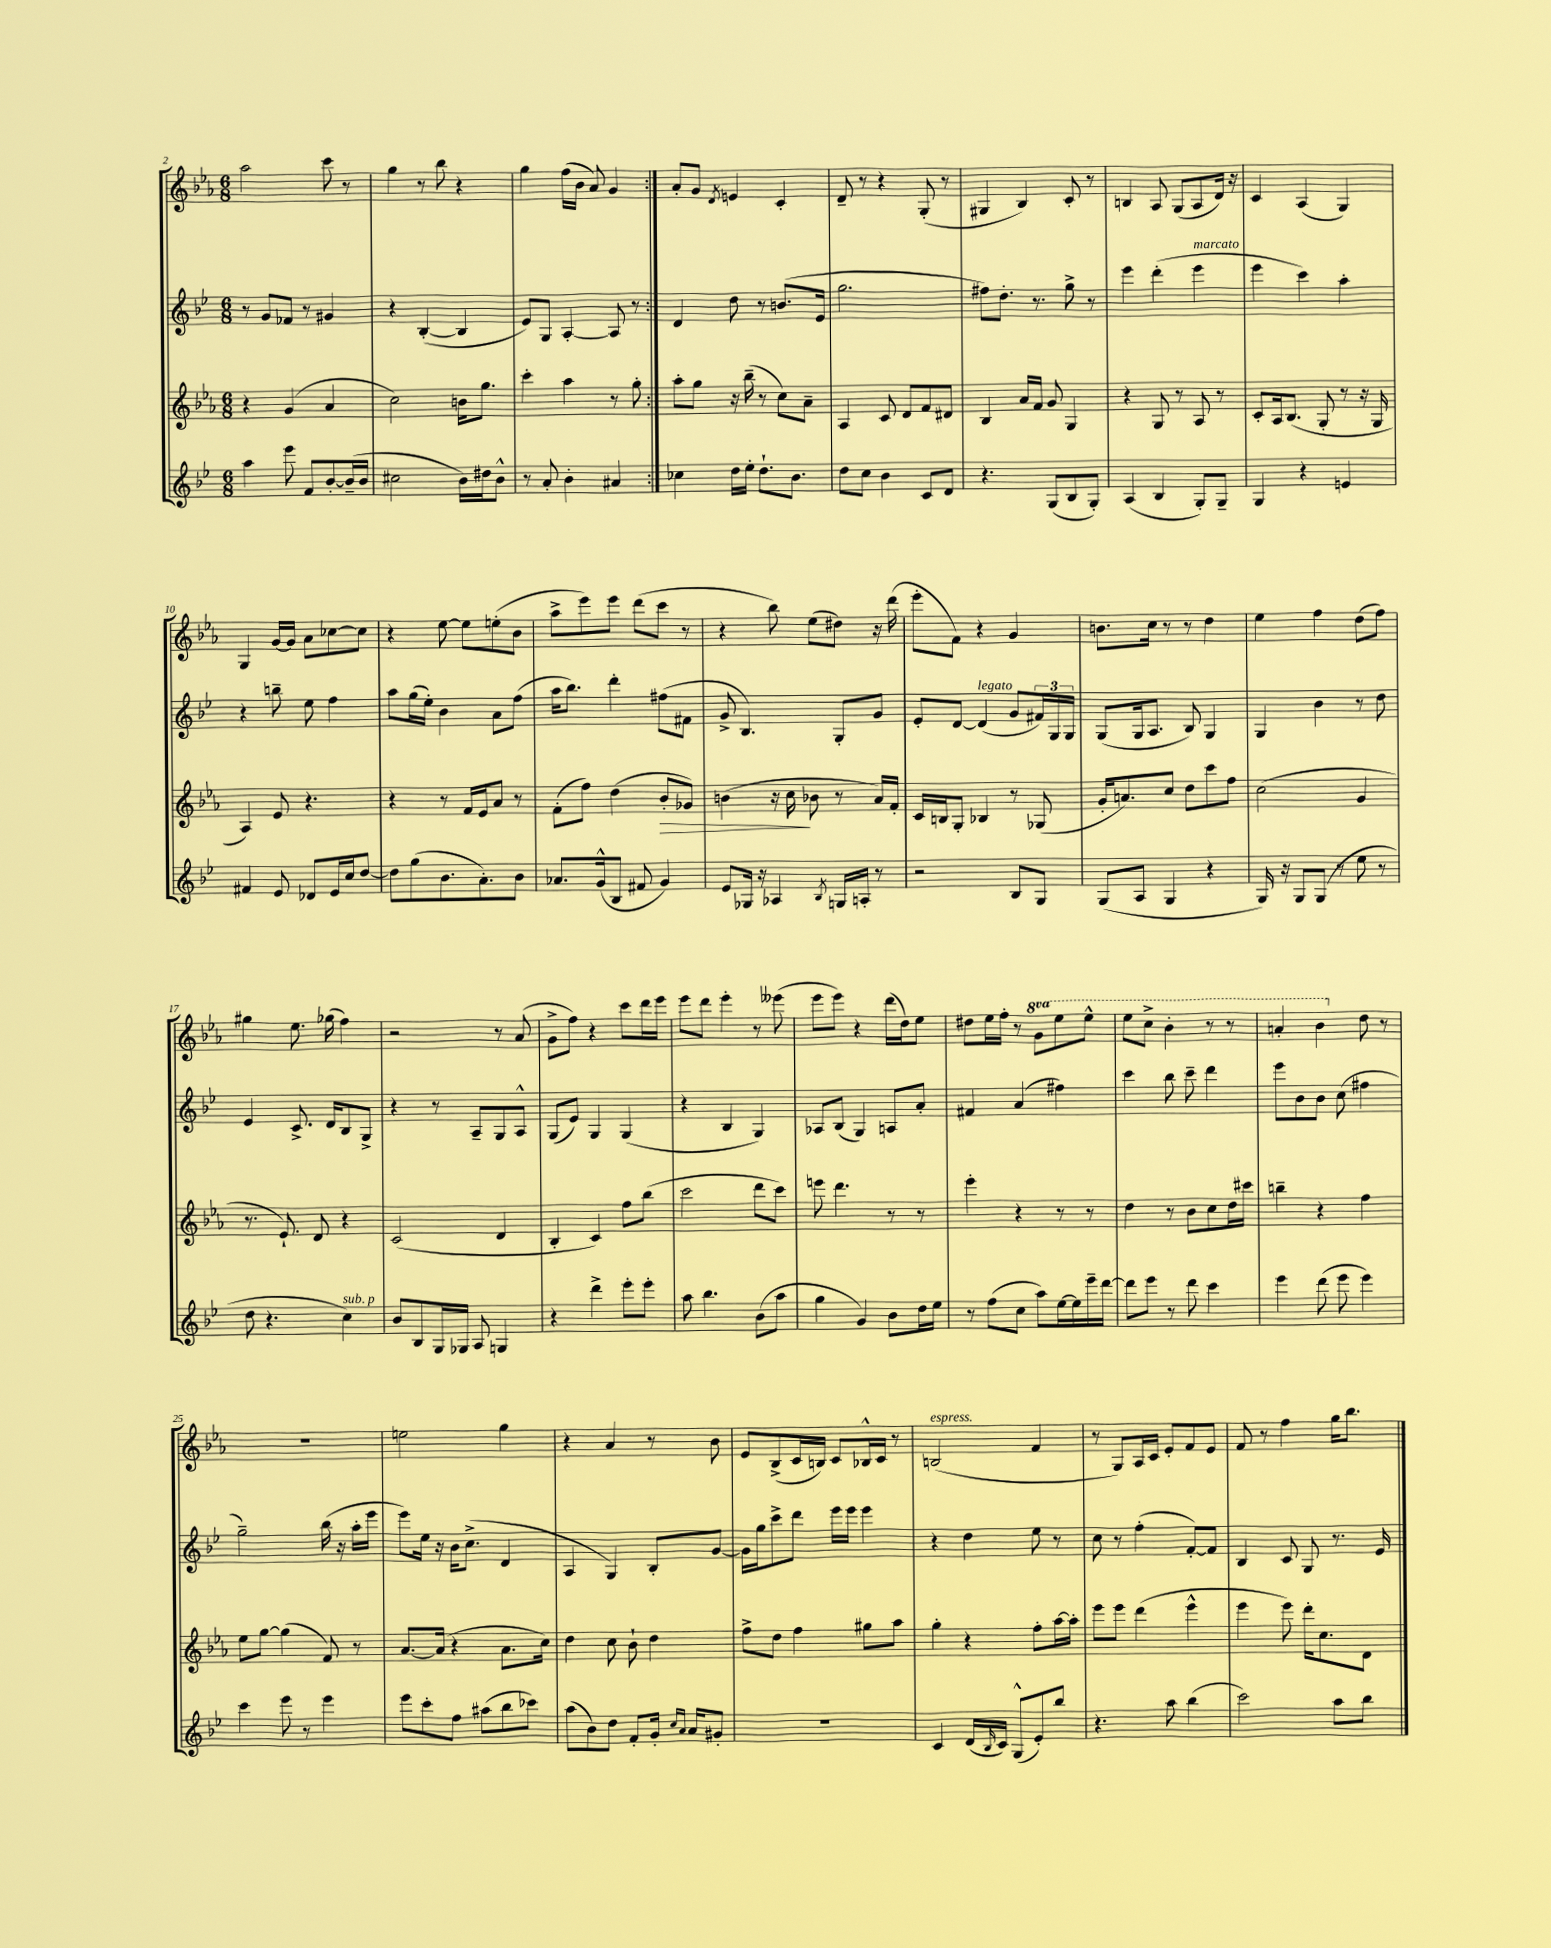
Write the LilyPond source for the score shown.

<<
\new StaffGroup <<
\new Staff = "s0" {
    \clef treble \key ees \major \numericTimeSignature \time 6/8 \set Staff.ottavationMarkups = #ottavation-simple-ordinals
    \repeat volta 2 { aes''2 c'''8 r8 |
    g''4 r8 bes''8 r4 |
    g''4 f''16( bes'16 aes'8) g'4 | }
    aes'8-. g'8 \acciaccatura { d'8 } e'4 c'4-. |
    d'8-- r8 r4 g8-.( r8 |
    gis4 bes4) c'8-. r8 |
    b4 aes8 g8( aes8 d'16) r16 |
    c'4 aes4( g4) |
    g4 g'16~ g'16 aes'8 ces''8~ ces''8 |
    r4 ees''8~ ees''8 e''8-.( bes'8 |
    aes''8-> ees'''8) ees'''8 d'''8( c'''8 r8 |
    r4 bes''8) ees''8( dis''8) r16 d'''16( |
    ees'''8-. f'8) r4 g'4 |
    b'8. c''16 r8 r8 d''4 |
    ees''4 f''4 d''8( f''8) |
    gis''4 ees''8. ges''16( f''4) |
    r2 r8 aes'8( |
    g'8-> f''8) r4 c'''8 d'''16 ees'''16 |
    ees'''8 d'''8 ees'''4-. r8 eeses'''8( |
    ees'''8 ees'''8) r4 d'''16( d''16) ees''8 |
    dis''8 ees''16 f''16-. r8 \ottava #1 g''8 ees'''8 ees'''8-^ |
    ees'''8 c'''8-> bes''4-. r8 r8 |
    a''4-. bes''4 \ottava #0 d''8 r8 |
    R2. |
    e''2 g''4 |
    r4 aes'4 r8 bes'8 |
    ees'8 bes8->( c'16 b16) c'8 bes16-^ c'16 r8 |
    b2^\markup { \italic "espress." }( f'4 |
    r8 g8) aes16 c'16 ees'8-. f'8 ees'8 |
    f'8 r8 f''4 g''16 bes''8. \bar "|." |
}
\new Staff = "s1" {
    \clef treble \key bes \major \numericTimeSignature \time 6/8
    \repeat volta 2 { r8 g'8 fes'8 r8 gis'4 |
    r4 bes4~-.( bes4 |
    ees'8) g8 a4~-. a8 r8 | }
    d'4 d''8 r8 b'8.( ees'16 |
    g''2. |
    fis''8) d''8.-. r8. g''8-> r8 |
    ees'''4 d'''4-.( ees'''4^\markup { \italic "marcato" } |
    ees'''4 c'''4) a''4-. |
    r4 b''8-- ees''8 f''4 |
    a''8 g''16( ees''16-.) bes'4 a'8 f''8( |
    a''16 bes''8.) d'''4-. fis''8( fis'8 |
    g'8-> bes4.) g8-. g'8 |
    ees'8-. d'8~ d'4^\markup { \italic "legato" }( g'8 \tuplet 3/2 { fis'16) g16 g16 } |
    g8( g16 a8. bes8) g4 |
    g4 bes'4 r8 d''8 |
    ees'4 c'8.-> d'16 bes8 g8-> |
    r4 r8 a8-- g8 a8-^ |
    g8( ees'8) g4 g4( |
    r4 bes4 g4) |
    aes8 bes8( g4) a8 a'8-. |
    fis'4 a'4( fis''4) |
    c'''4 bes''8 c'''8-- d'''4 |
    ees'''8 bes'8 bes'8 c''8( fis''4 |
    g''2--) bes''16( r16 a''16-. ees'''16 |
    ees'''8) ees''16 r16 bes'16 c''8.->( d'4 |
    a4 g4) bes8-. g'8~ |
    g'16 g''16 c'''8-> d'''8 ees'''16 ees'''16 ees'''4 |
    r4 d''4 ees''8 r8 |
    c''8 r8 f''4-.( f'8~-.) f'8 |
    bes4 c'8 g8 r8. ees'16 \bar "|." |
}
\new Staff = "s2" {
    \clef treble \key ees \major \numericTimeSignature \time 6/8
    \repeat volta 2 { r4 g'4( aes'4 |
    c''2) b'16 g''8. |
    c'''4-. aes''4 r8 g''8-. | }
    aes''8-. g''8 r16 bes''16--( r8 c''8) aes'8-- |
    aes4 c'8 d'8 f'8 dis'8 |
    bes4 aes'16 f'16 g'8 g4 |
    r4 g8 r8 aes8 r8 |
    c'8-. aes16 bes8.( g8-. r8 r16 g16 |
    aes4) ees'8 r4. |
    r4 r8 f'16 ees'16 aes'8 r8 |
    f'8-.( f''8) d''4( bes'8-.\> ges'8) |
    b'4( r16 c''16\! bes'8 r8 aes'16) f'16-. |
    c'16 b16 g8-. bes4 r8 ges8( |
    g'16-. a'8.) c''8 d''8 c'''8 f''8 |
    c''2( g'4 |
    r8. ees'8.-!) d'8 r4 |
    c'2( d'4 |
    bes4-. c'4) f''8 bes''8( |
    c'''2 d'''8 c'''8) |
    e'''8 d'''4. r8 r8 |
    ees'''4-. r4 r8 r8 |
    d''4 r8 bes'8 c''8 d''16 cis'''16 |
    b''4-- r4 f''4 |
    ees''8 g''8~ g''4( f'8) r8 |
    aes'8.~ aes'16( r4 aes'8. c''16) |
    d''4 c''8 bes'8-! d''4 |
    f''8-> d''8 f''4 gis''8 aes''8 |
    g''4-. r4 f''8-. aes''16~ aes''16-. |
    ees'''8 ees'''8 d'''4( ees'''4-^ |
    ees'''4 ees'''8) d'''16-. c''8. d'8 \bar "|." |
}
\new Staff = "s3" {
    \clef treble \key bes \major \numericTimeSignature \time 6/8
    \repeat volta 2 { a''4 ees'''8 f'8 bes'8~-. bes'16--( bes'16 |
    cis''2 bes'16) dis''16 bes'8-^ |
    r8 a'8-. bes'4-. ais'4 | }
    ces''4 d''16 ees''16-. d''8.-! bes'8. |
    d''8 c''8 bes'4 c'8 d'8 |
    r4. g8( bes8 g8-.) |
    a4( bes4 g8-.) g8-- |
    g4 r4 e'4 |
    fis'4 ees'8 des'8 ees'16 c''16 d''8~ |
    d''8 g''8( bes'8. a'8.-.) bes'8 |
    aes'8. g'16-^( bes8 fis'8 g'4) |
    ees'8 ges16 r16 aes4 \acciaccatura { bes8 } g16 a16-. r8 |
    r2 bes8 g8 |
    g8( a8 g4 r4 |
    g16) r16 g8 g8( r8 ees''8 r8 |
    d''8 r4. c''4^\markup { \italic "sub. p" }) |
    bes'8 bes8 g16 ges16 a8 g4 |
    r4 d'''4-> ees'''8-. ees'''8-. |
    a''8 bes''4. bes'8( a''8 |
    g''4 g'4) bes'8 d''16 ees''16 |
    r8 f''8( c''8 a''8) ees''16~ ees''16 ees'''16-- d'''16~ |
    d'''8 ees'''8 r8 d'''8 c'''4 |
    ees'''4 d'''8( ees'''8 ees'''4) |
    c'''4 ees'''8 r8 ees'''4 |
    ees'''8 c'''8-. f''8 ais''8( bes''8 ces'''8) |
    a''8( bes'8) d''8 f'8-. g'16-. \grace { c''16 a'16 } a'16 gis'8-. |
    R2. |
    c'4 d'16( \grace { bes16 } c'16) g8-^( ees'8-.) bes''8 |
    r4. a''8 bes''4( |
    c'''2) a''8 bes''8 \bar "|." |
}
>>
>>
\layout { \context { \Score currentBarNumber = #2 } }
